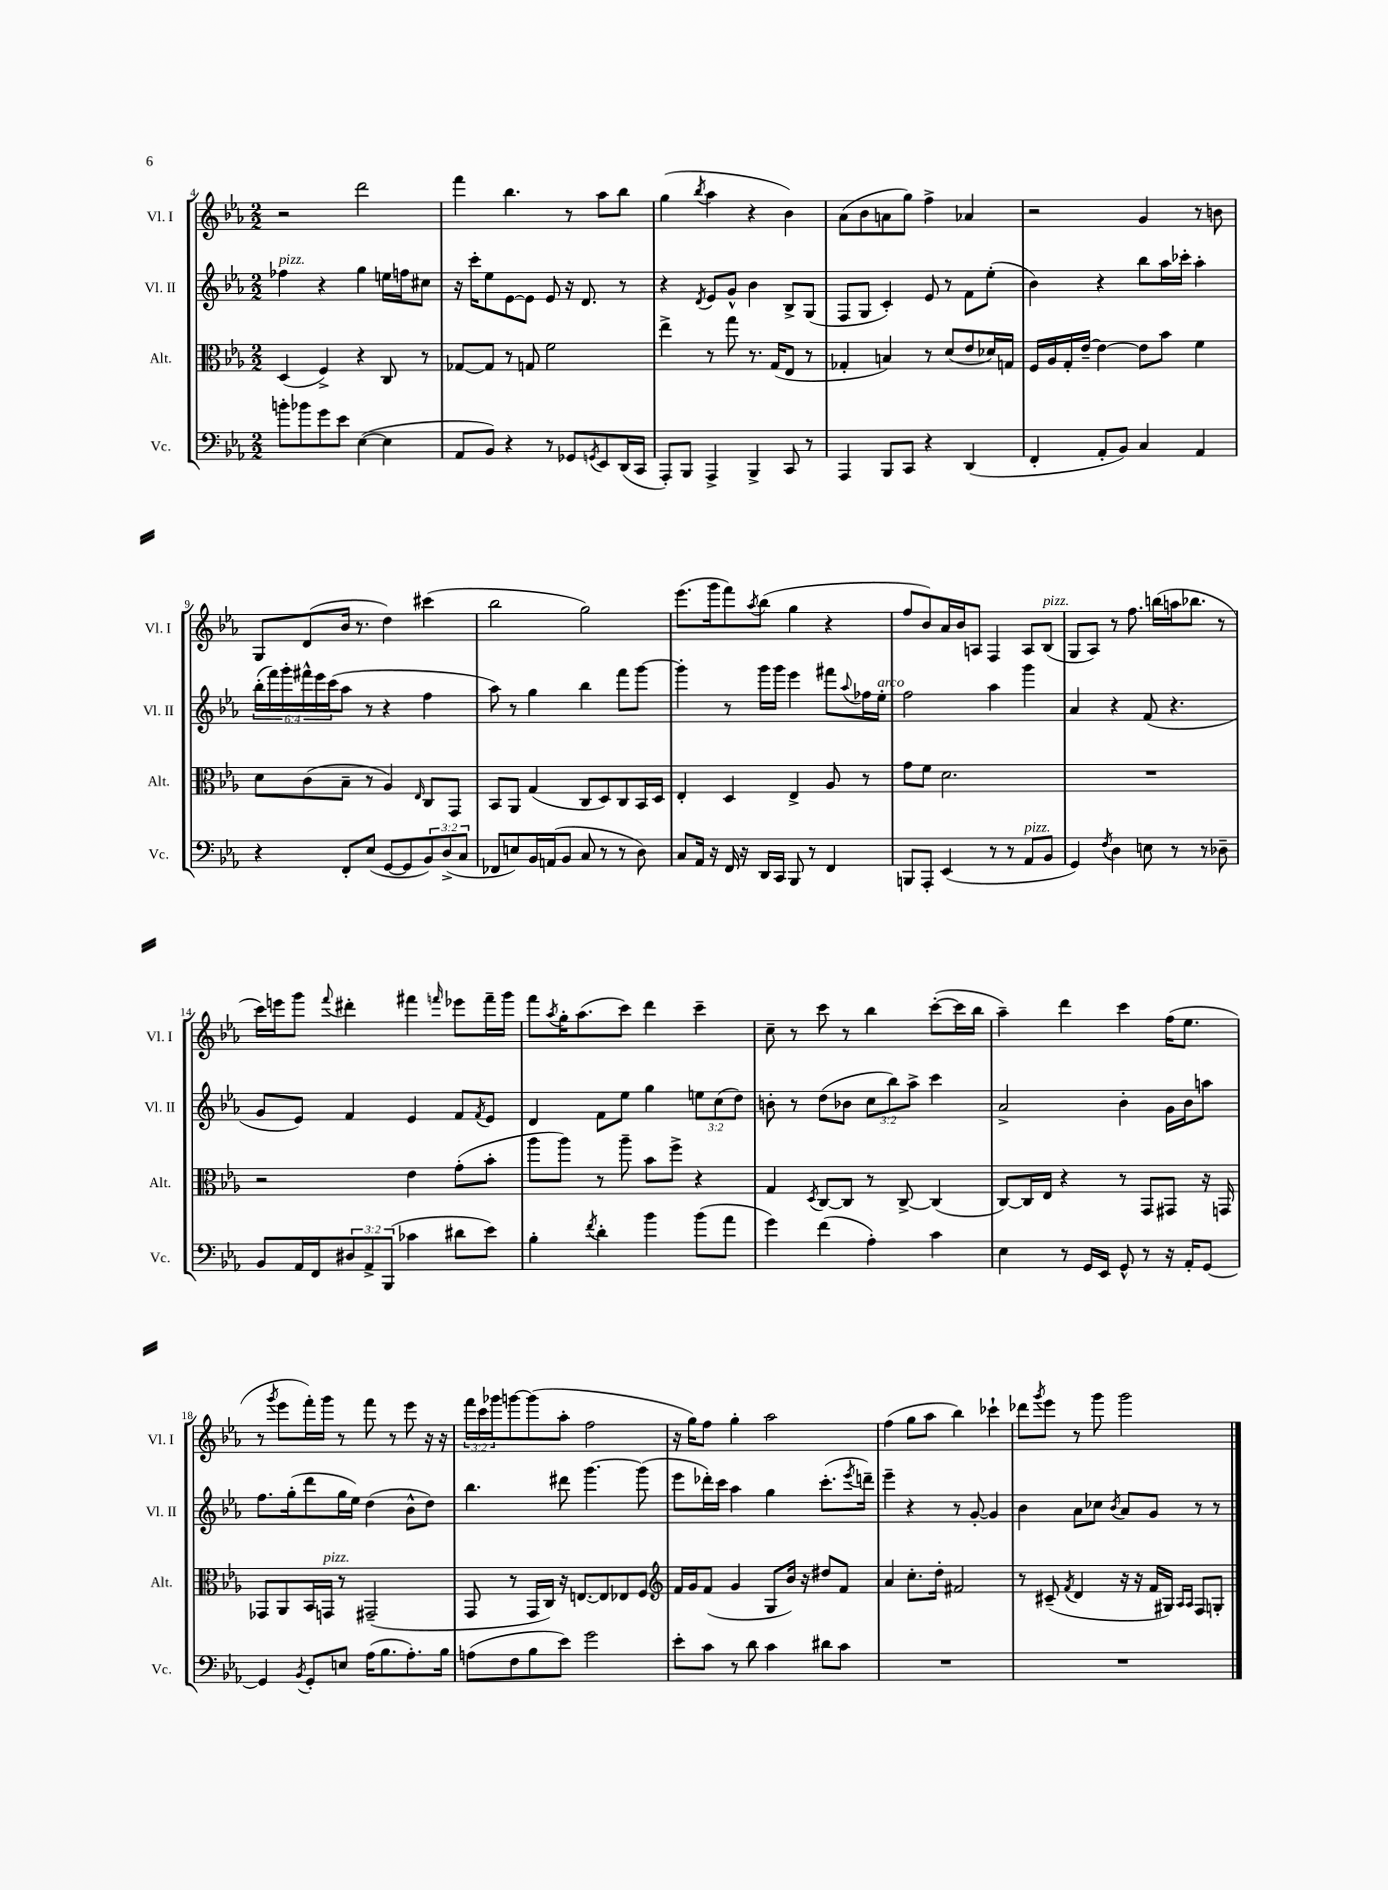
<<
\new StaffGroup <<
\new Staff = "s0" \with { instrumentName = "Vl. I" shortInstrumentName = "Vl. I" } {
    \clef treble \key ees \major \numericTimeSignature \time 2/2 \override Staff.TupletNumber.text = #tuplet-number::calc-fraction-text
    r2 d'''2 |
    f'''4 bes''4. r8 aes''8 bes''8 |
    g''4( \acciaccatura { bes''8 } aes''4 r4 bes'4) |
    aes'8( bes'8 a'8 g''8) f''4-> aes'4 |
    r2 g'4 r8 b'8 |
    g8 d'8( bes'16 r8. d''4) cis'''4( |
    bes''2 g''2) |
    ees'''8.( g'''16 f'''8) \acciaccatura { aes''8 } bes''8( g''4 r4 |
    f''8 bes'8) aes'16 bes'16 a8 f4 a8 bes8^\markup { \italic "pizz." }( |
    g8 aes8) r8 f''8. b''16( a''16 bes''8. r8 |
    c'''16) e'''16 g'''8 \appoggiatura { f'''8 } dis'''4-. fis'''4 \grace { f'''16 } ees'''8 f'''16-- g'''16 |
    f'''8 \acciaccatura { aes''8 } g''16-. aes''8.( c'''8) d'''4 c'''4-- |
    c''8-- r8 c'''8 r8 bes''4 c'''8~-.( c'''16 bes''16 |
    aes''4--) d'''4 c'''4 f''16( ees''8. |
    r8 \acciaccatura { g'''8 } ees'''8 f'''16-.) g'''16 r8 f'''8 r8 ees'''8 r16 r16 |
    \tuplet 3/2 { f'''16 c'''16 ges'''16 } g'''8~ g'''8( aes''8-. f''2 |
    r16 g''16) f''8 g''4-. aes''2 |
    f''4( g''8 aes''8 bes''4) ces'''4-! |
    des'''8 \acciaccatura { g'''8 } ees'''8 r8 g'''8 g'''2 \bar "|." |
}
\new Staff = "s1" \with { instrumentName = "Vl. II" shortInstrumentName = "Vl. II" } {
    \clef treble \key ees \major \numericTimeSignature \time 2/2 \override Staff.TupletNumber.text = #tuplet-number::calc-fraction-text
    fes''4^\markup { \italic "pizz." } r4 g''4 e''16 f''16 cis''8 |
    r16 c'''16-. ees''8 ees'8~ ees'8 ees'8 r16 d'8. r8 |
    r4 \acciaccatura { d'8 } ees'8 g'8-^ bes'4 bes8-> g8( |
    f8 g8 c'4-.) ees'8 r8 f'8 ees''8-.( |
    bes'4) r4 bes''8 aes''16 ces'''16-. aes''4-. |
    \tuplet 6/4 { bes''16-.( f'''16) g'''16-. fis'''16-^ ees'''16 c'''16( } aes''8 r8 r4 f''4 |
    aes''8) r8 g''4 bes''4 f'''8 g'''8~ |
    g'''4-. r8 g'''16 g'''16 ees'''4 fis'''8 \appoggiatura { aes''8 } fes''16 ees''16-.^\markup { \italic "arco" } |
    f''2 aes''4 g'''4 |
    aes'4 r4 f'8( r4. |
    g'8 ees'8) f'4 ees'4 f'8 \acciaccatura { f'8 } ees'8 |
    d'4 f'8 ees''8 g''4 \tuplet 3/2 { e''8 c''8( d''8) } |
    b'8-. r8 d''8( bes'8 \tuplet 3/2 { c''8 bes''8) aes''8-> } c'''4 |
    aes'2-> bes'4-. g'16 bes'16 a''8 |
    f''8. g''16-.( d'''8 g''16 ees''16) d''4( bes'8-^ d''8) |
    bes''4. dis'''8 g'''4.~ g'''8( |
    ees'''8 des'''16-.) c'''16 aes''4 g''4 c'''8.-.( \acciaccatura { ees'''8 } d'''16--) |
    ees'''4-- r4 r8 g'8~-. g'4 |
    bes'4 aes'8 ces''8 \acciaccatura { bes'8 } aes'8 g'8 r8 r8 \bar "|." |
}
\new Staff = "s2" \with { instrumentName = "Alt." shortInstrumentName = "Alt." } {
    \clef alto \key ees \major \numericTimeSignature \time 2/2
    d4( f4->) r4 c8 r8 |
    ges8~ ges8 r8 g8 f'2 |
    ees''4-> r8 g''8 r8. g16( ees8 r8 |
    ges4-. b4) r8 d'8( ees'8 des'16) g16 |
    f16 aes16 g16-. ees'16~-- ees'4~ ees'8 bes'8 f'4 |
    d'8 c'8( bes8-- r8 aes4) \grace { ees16 } c8 g,8 |
    bes,8 aes,8 g4( c8 d8) c8 bes,16 d16 |
    ees4-. d4 ees4-> aes8 r8 |
    g'8 f'8 d'2. |
    R1 |
    r2 ees'4 g'8-.( bes'8-. |
    aes''8 aes''8) r8 aes''8-- bes'8 f''8-> r4 |
    g4 \acciaccatura { d8 } c8~ c8 r8 c8~-> c4( |
    c8~) c16 ees16 r4 r8 g,8 gis,8 r16 g,16 |
    ges,8 aes,8 bes,16 g,16^\markup { \italic "pizz." } r8 gis,2--( |
    g,8 r8 g,16 c16) r16 e8.~ e8 ees8 f8 |
    \clef treble f'16 g'16 f'8( g'4 g8 bes'16) r16 dis''8 f'8 |
    aes'4 c''8.-. d''16-. fis'2 |
    r8 cis'8--( \acciaccatura { f'8 } d'4 r16 r16 f'16 gis16) \grace { aes16 aes16 } f8 g8-. \bar "|." |
}
\new Staff = "s3" \with { instrumentName = "Vc." shortInstrumentName = "Vc." } {
    \clef bass \key ees \major \numericTimeSignature \time 2/2 \override Staff.TupletNumber.text = #tuplet-number::calc-fraction-text
    b'8-. bes'8 g'8 ees'8 ees4~( ees4 |
    aes,8 bes,8) r4 r8 ges,8 \acciaccatura { g,8 } ees,8 d,16( c,16 |
    aes,,8-.) bes,,8 aes,,4-> bes,,4-> c,8 r8 |
    aes,,4 bes,,8 c,8 r4 d,4( |
    f,4-. aes,8-. bes,8) c4 aes,4 |
    r4 f,8-. ees8( g,8~ g,8 \tuplet 3/2 { bes,8) d8->( c8 } |
    fes,8 e8) bes,16 a,16( bes,8 c8 r8 r8 d8) |
    c8 aes,16 r16 f,16 r16 d,16 c,16 bes,,8 r8 f,4 |
    b,,8 aes,,8-. ees,4( r8 r8 aes,8^\markup { \italic "pizz." } bes,8 |
    g,4) \acciaccatura { f8 } d4 e8 r8 r8 des8-- |
    bes,8 aes,16 f,16 \tuplet 3/2 { dis8 aes,8-> bes,,8( } ces'4 dis'8 ees'8) |
    bes4-. \acciaccatura { f'8 } d'4-. bes'4 bes'8( aes'8 |
    g'4) f'4( aes4-.) c'4 |
    ees4 r8 g,16 ees,16 g,8-^ r8 r16 aes,16-. g,8~ |
    g,4 \acciaccatura { bes,8 } g,8-. e8 aes16( bes8. aes8.-.) bes16 |
    a8( f8 bes8 ees'8) g'2 |
    ees'8-. c'8 r8 d'8 c'4 dis'8 c'8 |
    R1 |
    R1 \bar "|." |
}
>>
>>
\layout { \context { \Score currentBarNumber = #4 } }
